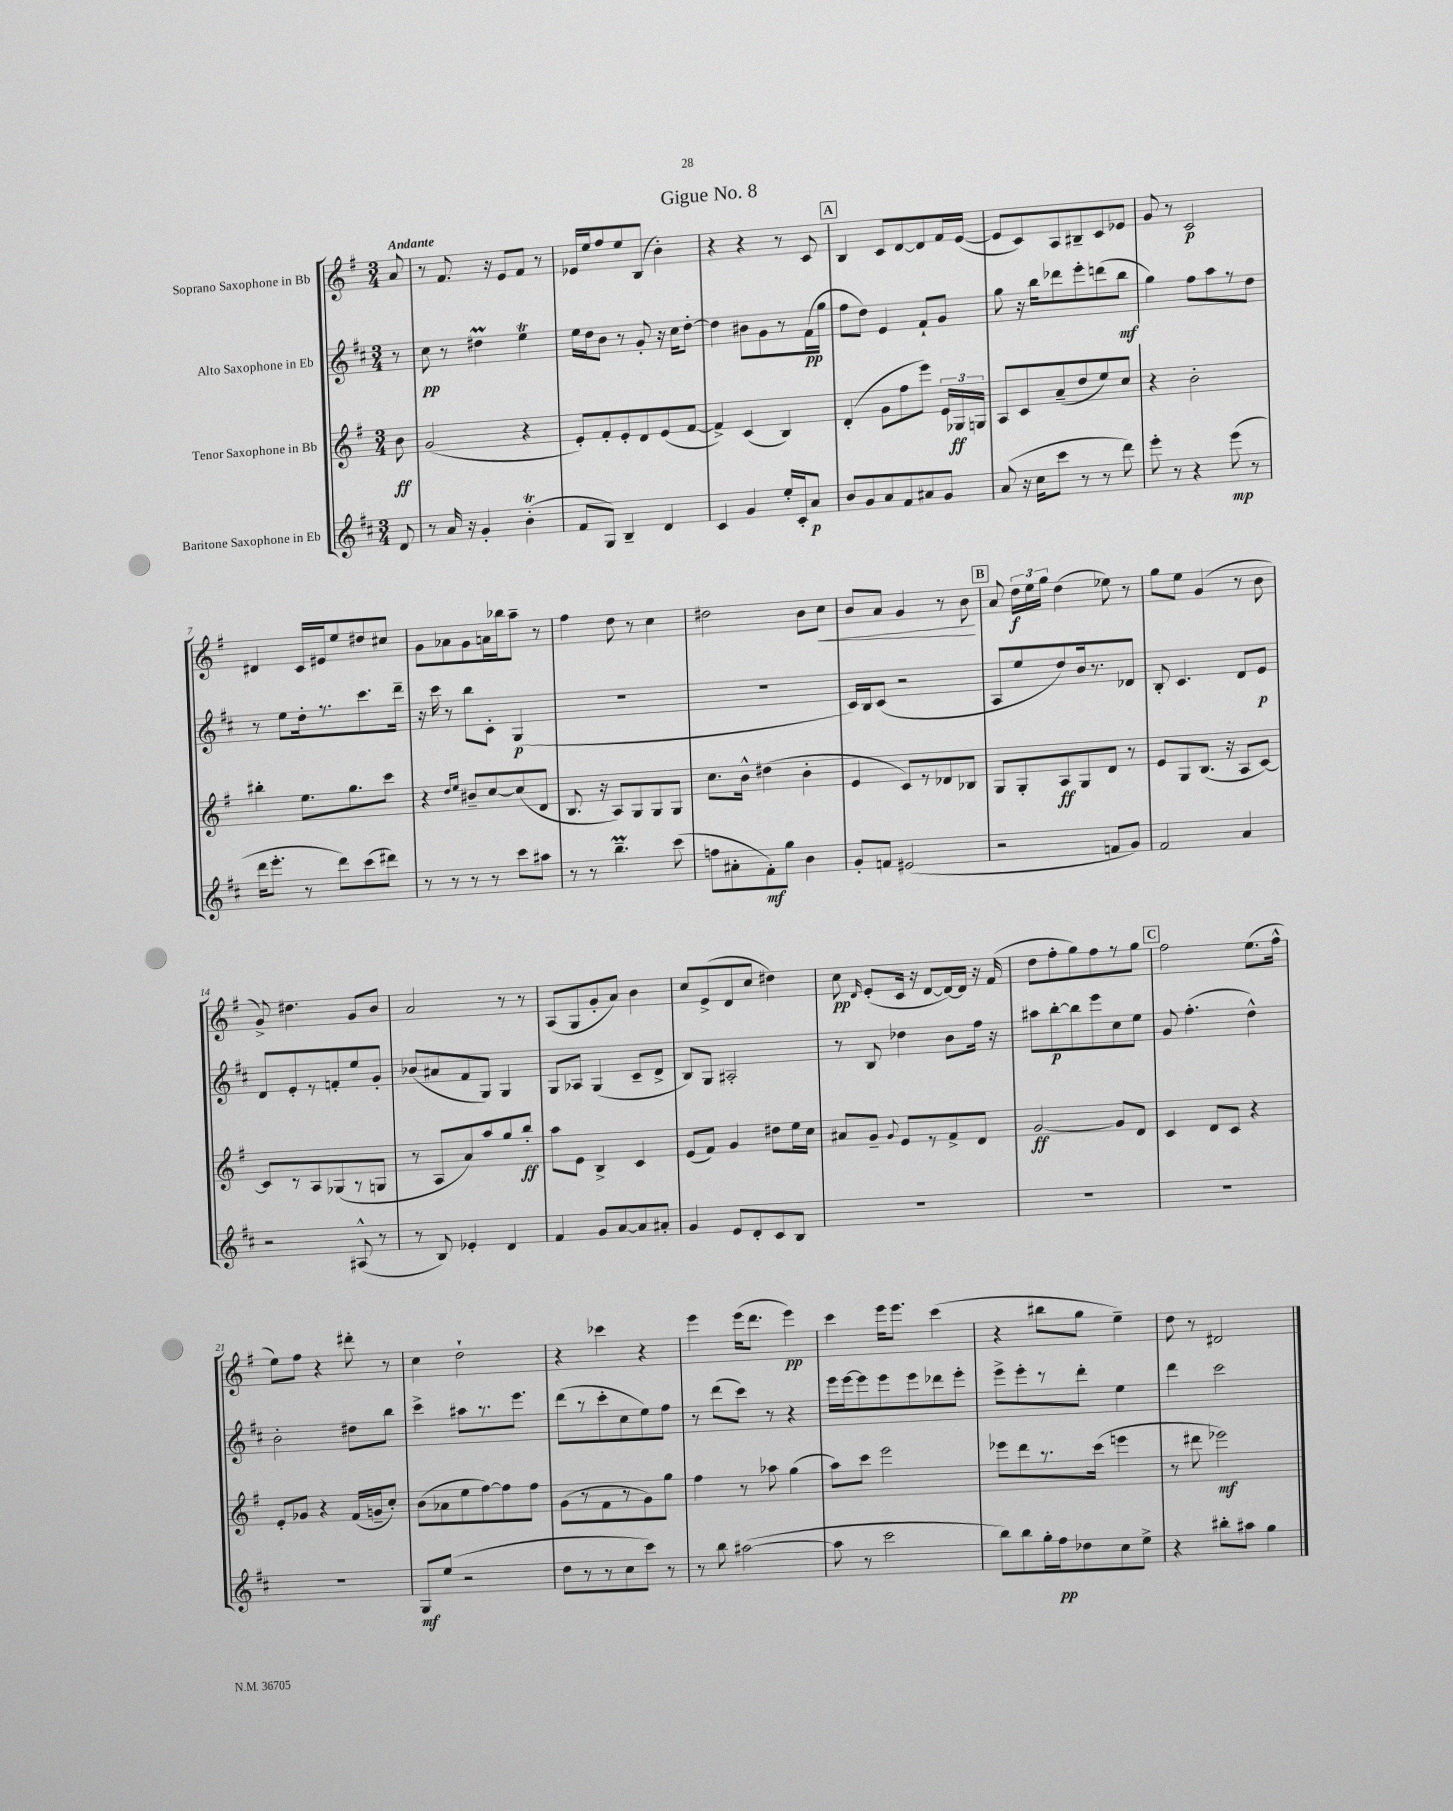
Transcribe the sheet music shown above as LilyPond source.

\header { title = "Gigue No. 8" }
<<
\new StaffGroup <<
\new Staff = "s0" \with { instrumentName = "Soprano Saxophone in Bb" } {
    \clef treble \key g \major \numericTimeSignature \time 3/4 \partial 8 \tempo "Andante"
    \autoBeamOff a'8 |
    r8 fis'8. r16 e'8[ fis'8] r8 |
    ees'16[ e''16 fis''8 e''8 b8]( b'4-.) |
    r4 r4 r8 c'8 |
    \mark \markup { \box "A" } b4 c'8[ d'8~ d'8 fis'16 e'16]~( |
    e'8[ c'8) a8 bis8-- c'8 ees'8] |
    g'8 r8 c'2\p |
    dis'4 c'16[ eis'16 e''8 dis''8 cis''8] |
    g'8[ aes'8 g'8 a'16 bes''16 a''8]-- r8 |
    fis''4 d''8 r8 c''4 |
    dis''2 b'8[ c''8]\< |
    b'8[ a'8] g'4 r8 b'8\! |
    \mark \markup { \box "B" } a'8 \tuplet 3/2 { d''16[\f e''16 g''16] } d''4( ees''8) r8 |
    g''8[ e''8] g'4( r8 b'8 |
    g'8->) dis''4. g'8[ b'8] |
    a'2 r8 r8 |
    a8[( g8 g'8-. a'8]) b'4 |
    c''8[ e'8->( d'8 c''8] dis''4) |
    c''8\pp \grace { d'16 } e'8[-.( c'16] r16 d'8[~ d'16~) d'16] r16 fis'16( |
    d''8[ fis''8-. g''8) fis''8 r8 g''8] |
    \mark \markup { \box "C" } fis''2 e''8.[( fis''16]-^ |
    e''8[) fis''8] r4 dis'''8-. r8 |
    c''4 d''2-! |
    r4 ces'''4 r4 |
    e'''4 e'''16[( d'''8.] e'''4\pp) |
    c'''4 e'''16[ e'''8.] c'''4( |
    r4 bis''8[ g''8] e''4--) |
    d''8 r8 dis'2 \bar "|." |
}
\new Staff = "s1" \with { instrumentName = "Alto Saxophone in Eb" } {
    \clef treble \key d \major \numericTimeSignature \time 3/4 \partial 8
    \autoBeamOff r8 |
    cis''8\pp r8 dis''4\prall e''4\trill |
    e''16[ d''16 b'8] r8 g'8-. r16 cis''16[ d''8]~-. |
    d''4 bis'8[ g'8 r8 fis'16\pp( g''16] |
    \mark \markup { \box "A" } fis''8[ d''8]) e'4 fis'8[-! g'8] |
    g''8 r16 b''16[ des'''8 e'''8-. d'''8( b''8]\mf |
    g''4) fis''8[ a''8 r8 d''8] |
    r8 e''8[ d''16-. r8. cis'''8. d'''16]-- |
    r16 cis'''16 r8 b''8[ cis'8]-. g4\p( |
    R2. |
    R2. |
    cis'16[) b16 cis'8]( r2 |
    \mark \markup { \box "B" } a8[ e''8 d''8) b'16 r8. des'8] |
    b8-. cis'4. d'8[ e'8]\p |
    d'8[ e'8-. r8 f'8-. e''8 g'8]-. |
    bes'8[( ais'8 fis'8 g8]) g4 |
    g8[ aes8] g4( cis'8[-- d'8]-> |
    b8[) g8] ais2-. |
    r8 b8 des''4 b'8[ fis''16] r16 |
    ais''8[ b''8~-.\p b''8 e'''8 cis''8 e''8] |
    \mark \markup { \box "C" } g'8 fis''4.-.( d''4-^) |
    b'2-. dis''8[ b''8] |
    cis'''4-> ais''8[ r8. e'''8.] |
    d'''8[( r8 cis'''8-. cis''8 e''8) fis''8] |
    r8 d'''8[( cis'''8]) r8 r4 |
    e'''16[ e'''16~ e'''8 e'''8 e'''8 des'''8 e'''8]-. |
    e'''8[-> e'''8-. r8 d'''8]-. e''4 |
    d'''4 cis'''2 \bar "|." |
}
\new Staff = "s2" \with { instrumentName = "Tenor Saxophone in Bb" } {
    \clef treble \key g \major \numericTimeSignature \time 3/4 \partial 8
    \autoBeamOff b'8\ff |
    g'2( r4 |
    e'8[-.) fis'8-. e'8-. d'8 e'8( fis'8]~ |
    fis'4->) c'4( b4) |
    \mark \markup { \box "A" } d'4-.( g'8[ fis''8 e'''8]) \tuplet 3/2 { e'16[ ges16\ff g16] } |
    a8[ c'8 a'8--( d''8 e''8) c''8] |
    r4 b'2-. |
    bis''4-. e''8.[ g''8. c'''8] |
    r4 \grace { d''16[ e''16] } bis'8[-- c''8~ c''8( d'8] |
    b8. r16 a8[) g8 g8 g8] |
    c''8.[ b'16]-^ dis''4( b'4-. |
    e'4 c'8[) r8 des'8 bes8] |
    \mark \markup { \box "B" } g8[ g8-. a8\ff g8 d'8] r8 |
    e'8[ g8 b8.]( r16 a8[ c'8]~) |
    c'8[ r8 a8 ges8( r8 g8] |
    r8 a8[ a'8) a''8 g''8 b''8]-.\ff |
    a''8[ e'8] b4-> c'4 |
    e'8[( fis'8]) g'4 dis''8[ e''16 c''16] |
    ais'8[ g'8]-- \appoggiatura { g'8 } e'8[ r8 fis'8-> d'8] |
    g'2~\ff g'8[ d'8] |
    \mark \markup { \box "C" } c'4 d'8[ c'8] r4 |
    e'8[-. ges'8] r4 fis'16[( g'16-- c''8]-.) |
    b'8[( aes'8 e''8 fis''8~) fis''8 fis''8] |
    g'8[( r8 fis'8 r8 g'8) g''8] |
    fis''4 r8 aes''8 g''4( |
    a''8[) c'''8] e'''2 |
    ees'''8[ d'''8 r8. c'''16]( e'''4 |
    r8 dis'''8 ees'''2\mf) \bar "|." |
}
\new Staff = "s3" \with { instrumentName = "Baritone Saxophone in Eb" } {
    \clef treble \key d \major \numericTimeSignature \time 3/4 \partial 8
    \autoBeamOff d'8 |
    r8 a'16 r16 g'4-. b'4-.\trill( |
    fis'8[ g8]) b4-- d'4 |
    cis'4 g'4 e''16[-. cis'16-. a'8]\p |
    \mark \markup { \box "A" } b'8[ g'8 a'8 fis'8 ais'8 g'8] |
    a'8( r16 cis''16[ cis'''8] r8 r8 d'''8) |
    e'''8-. r8 r4 e'''8\mp( r8 |
    d'''16[ e'''8.]-. r8 d'''8[) cis'''8( dis'''8]) |
    r8 r8 r8 r8 cis'''8[ ais''8] |
    r8 r8 b''4.--\prall cis'''8( |
    f''8[ ais'8-. fis'8-.\mf) g''8] b'4 |
    g'8[-. f'8] eis'2( |
    \mark \markup { \box "B" } r2 f'8[ g'8]) |
    fis'2 a'4 |
    r2 ais8-^( r8 |
    r8 b8) ees'4-. d'4 |
    fis'4 g'8[ a'8~ a'8 ais'8]-. |
    g'4 e'8[ d'8-. cis'8 b8] |
    R2. |
    R2. |
    \mark \markup { \box "C" } R2. |
    R2. |
    g8[\mf e''8]( r2 |
    d''8[ r8 r8 cis''8 cis'''8]) r8 |
    r8 b''8 ais''2~( |
    ais''8 r8 cis'''2 |
    b''8[) b''8 g''16-. fis''16\pp des''8 cis''8 e''8]-> |
    r4 bis''8[-. ais''8] g''4 \bar "|." |
}
>>
>>
